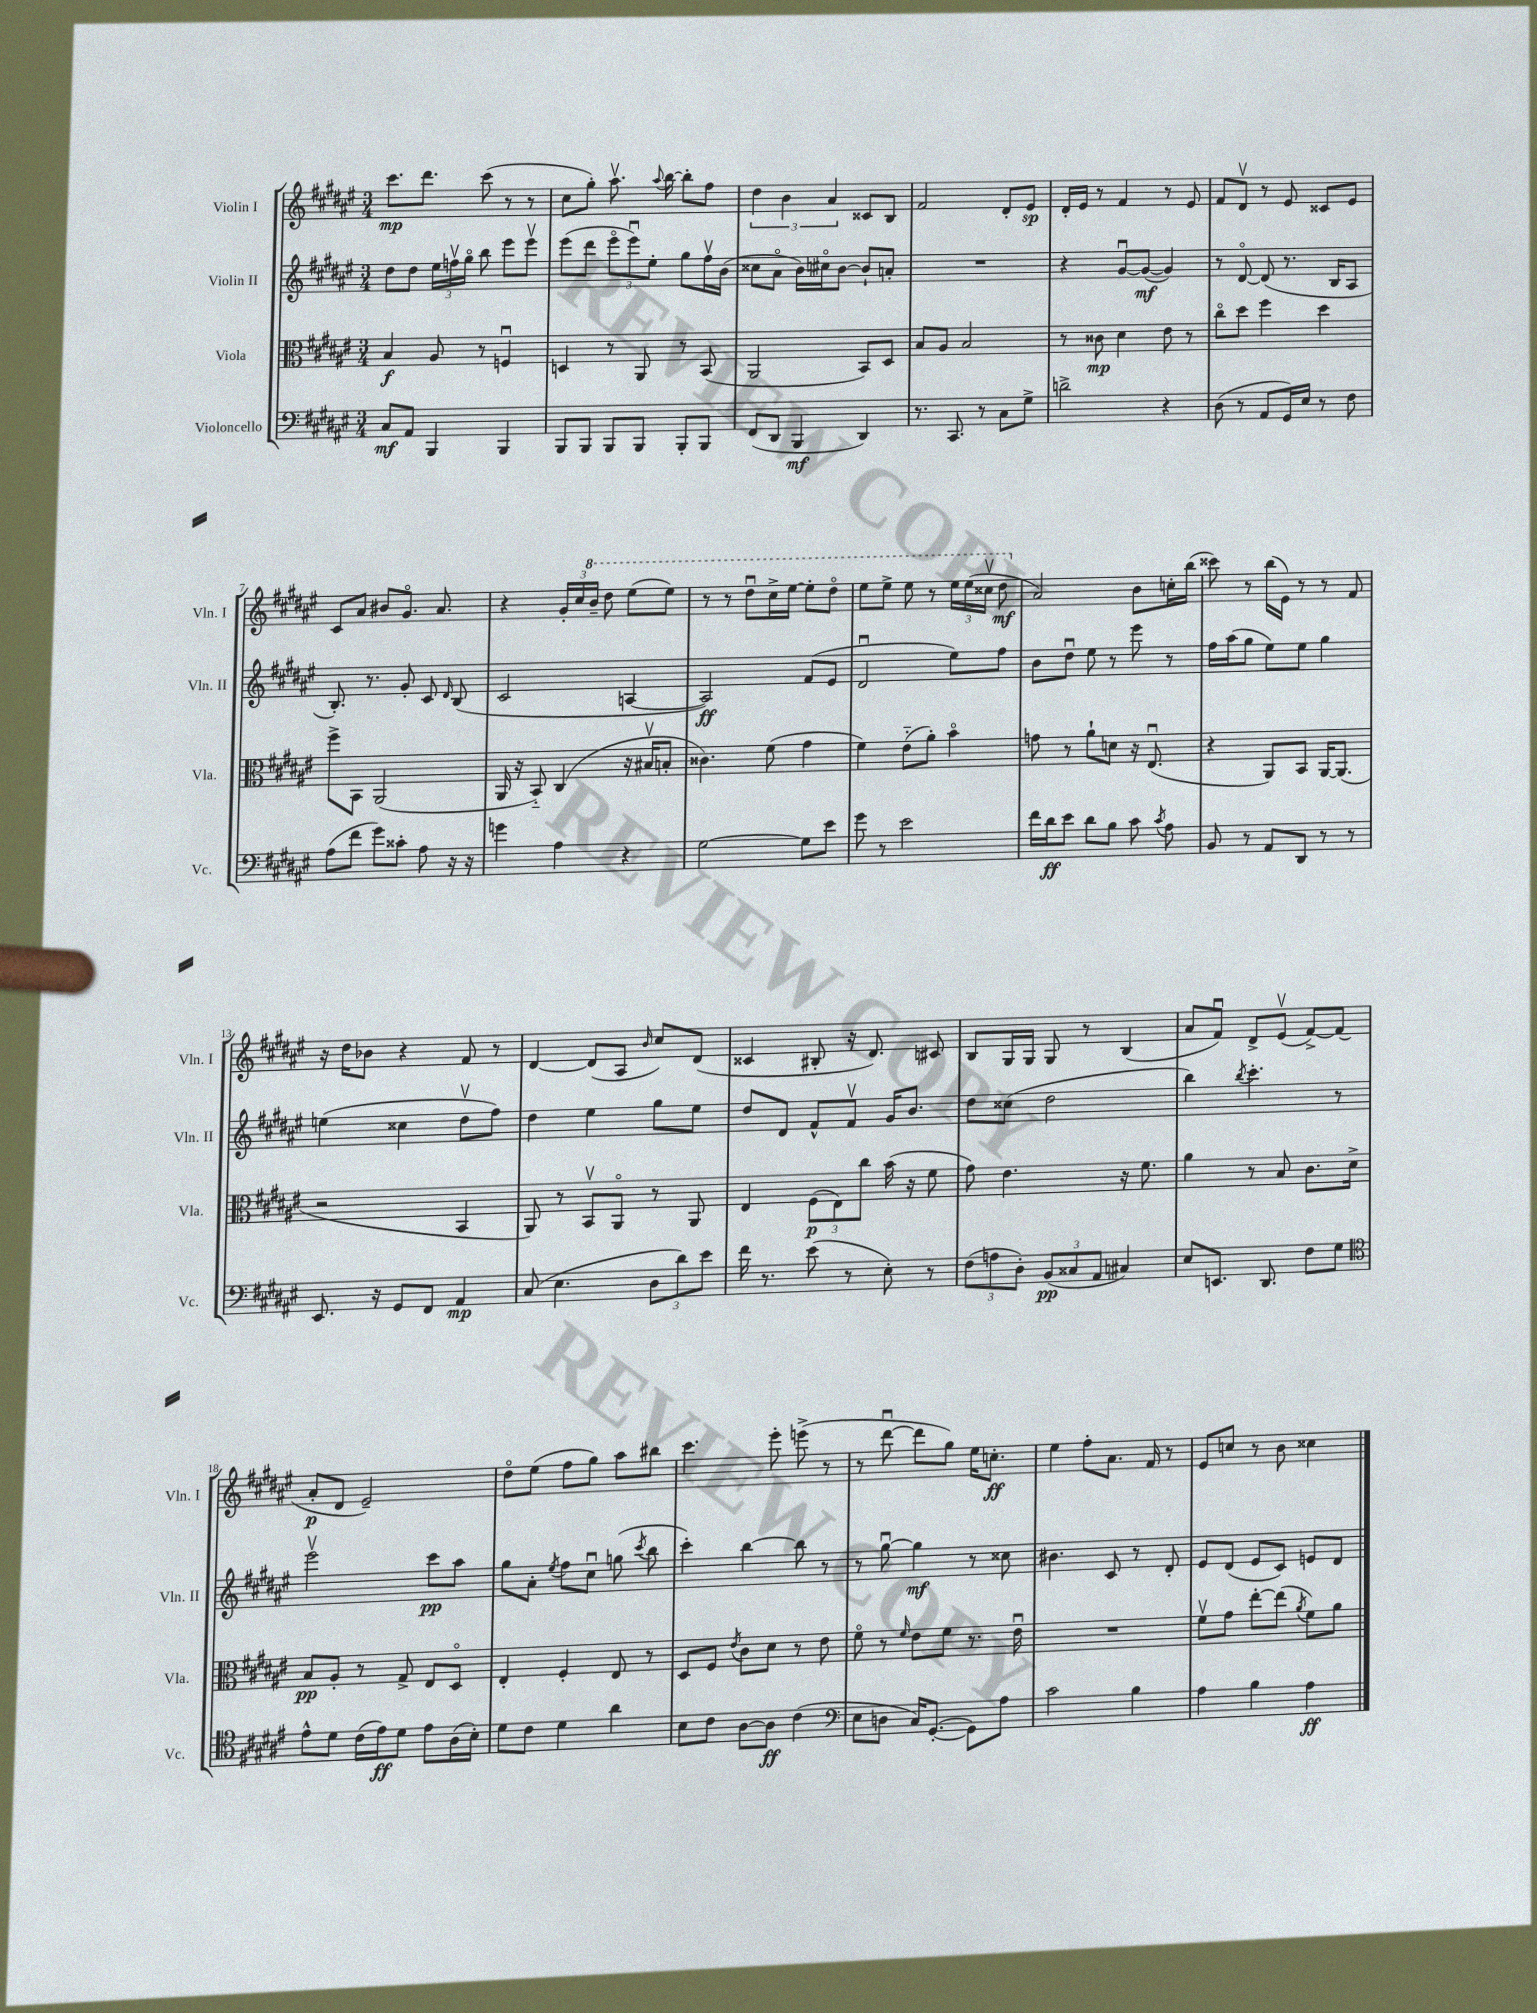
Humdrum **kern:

**kern	**dynam	**kern	**dynam	**kern	**dynam	**kern	**dynam
*part4	*part4	*part3	*part3	*part2	*part2	*part1	*part1
*staff4	*staff4	*staff3	*staff3	*staff2	*staff2	*staff1	*staff1
*I"Violoncello	*	*I"Viola	*	*I"Violin II	*	*I"Violin I	*
*I'Vc.	*	*I'Vla.	*	*I'Vln. II	*	*I'Vln. I	*
*clefF4	*	*clefC3	*	*clefG2	*	*clefG2	*
*k[f#c#g#d#a#e#]	*	*k[f#c#g#d#a#e#]	*	*k[f#c#g#d#a#e#]	*	*k[f#c#g#d#a#e#]	*
*M3/4	*	*M3/4	*	*M3/4	*	*M3/4	*
=1	=1	=1	=1	=1	=1	=1	=1
8C#/L	mf	4B/	f	8dd#\L	.	8.ccc#\L	mp
8AA#/J	.	.	.	8dd#\J	.	.	.
.	.	.	.	.	.	8.ddd#\J	.
4BBB/	.	8A#/	.	24ee#\LL	.	.	.
.	.	.	.	24ffnv\	.	.	.
.	.	.	.	24gg#\JJ	.	.	.
.	.	8r	.	8bb\	.	(8ccc#\	.
4BBB/	.	4Fnu/	.	8eee#\L	.	8r	.
.	.	.	.	8eee#v\J	.	8r	.
=2	=2	=2	=2	=2	=2	=2	=2
8BBB/L	.	4Dn/	.	(8eee#\L	.	8cc#\L	.
8BBB/J	.	.	.	8ddd#\J	.	8gg#'\J)	.
8BBB/L	.	8r	.	12eee#\L	.	8.aa#v\	.
.	.	.	.	12eee#u\)	.	.	.
8BBB/J	.	8AA#/	.	.	.	.	.
.	.	.	.	12ee#'\J	.	.	.
.	.	.	.	.	.	8qqaa#/	.
.	.	.	.	.	.	[16bb\	.
8BBB'/L	.	8r	.	8gg#\L	.	8bb'\L]	.
8BBB/J	.	(8BB/	.	16ff#v\L	.	8ff#\J	.
.	.	.	.	(16b\JJ	.	.	.
=3	=3	=3	=3	=3	=3	=3	=3
(8FF#/L	.	2AA#/	.	8cc##X\L	.	6dd#\	.
8DD#/J	.	.	.	8a#\J	.	.	.
.	.	.	.	.	.	6b\	.
4BBB/	mf	.	.	16b\LL)	.	.	.
.	.	.	.	16cc#X\J	.	.	.
.	.	.	.	.	.	6a#/	.
.	.	.	.	[8b\J	.	.	.
4DD#/)	.	8BB/L)	.	8b`/L]	.	8c##X/L	.
.	.	8D#/J	.	8an'/J	.	8B/J	.
=4	=4	=4	=4	=4	=4	=4	=4
8.r	.	8B/L	.	2.r	.	2f#/	.
.	.	8A#/J	.	.	.	.	.
8.CC#/	.	.	.	.	.	.	.
.	.	2B/	.	.	.	.	.
8r	.	.	.	.	.	.	.
8C#\L	.	.	.	.	.	8d#'/L	.
8G#^\J	.	.	.	.	.	8e#/J	sp
=5	=5	=5	=5	=5	=5	=5	=5
2dn^\	.	8r	.	4r	.	16d#'/LL	.
.	.	.	.	.	.	16e#/JJ	.
.	.	8c##X\	mp	.	.	8r	.
.	.	4d#\	.	[8g#u/L	.	4f#/	.
.	.	.	.	(8g#/J_	mf	.	.
4r	.	8e#\	.	4g#/])	.	8r	.
.	.	8r	.	.	.	8e#/	.
=6	=6	=6	=6	=6	=6	=6	=6
(8D#\	.	8cc#\L	.	8r	.	8f#/L	.
8r	.	8dd#\J	.	[8d#/	.	8d#v/J	.
8AA#/L	.	4ff#\	.	(8d#/]	.	8r	.
16GG#/L)	.	.	.	8.r	.	8e#/	.
16E#/JJ	.	.	.	.	.	.	.
8r	.	4dd#\	.	.	.	8c##X/L	.
.	.	.	.	16B/KL	.	.	.
8F#\	.	.	.	8A#/J	.	8e#/J	.
!!LO:LB:g=z
=7	=7	=7	=7	=7	=7	=7	=7
(8A#\L	.	8ff#^\L	.	8.B'/)	.	8c#/L	.
8f#\J	.	8BB\J	.	.	.	8a#/J	.
.	.	.	.	8.r	.	.	.
8g#\L)	.	(2AA#/	.	.	.	8b#X/L	.
8c##X'\J	.	.	.	8g#'/	.	8.g#/J	.
8A#\	.	.	.	8c#/	.	.	.
.	.	.	.	.	.	8.a#/	.
.	.	.	.	16qqd#/	.	.	.
16r	.	.	.	(8B/	.	.	.
16r	.	.	.	.	.	.	.
=8	=8	=8	=8	=8	=8	=8	=8
4gn\	.	16AA#/	.	2c#/	.	4r	.
.	.	16r	.	.	.	.	.
.	.	8BB/)	.	.	.	.	.
4A#\	.	(4C#/	.	.	.	24g#'/LL	.
.	.	.	.	.	.	24cc#/	.
*	*	*	*	*	*	*8va	*
.	.	.	.	.	.	24bb~/JJ	.
.	.	.	.	.	.	8ddd#\	.
4r	.	16r	.	[4An/	.	(8eee#\L	.
.	.	16B#Xv/KL	.	.	.	.	.
.	.	8Bn'/J	.	.	.	8eee#\J)	.
=9	=9	=9	=9	=9	=9	=9	=9
[2G#\	.	4.c##X\)	.	2A/])	ff	8r	.
.	.	.	.	.	.	8r	.
.	.	.	.	.	.	8ddd#u\L	.
.	.	(8f#\	.	.	.	16ccc#^\L	.
.	.	.	.	.	.	[16eee#\JJ	.
8G#\L]	.	4g#\	.	(8f#/L	.	8eee#'\L]	.
8e#\J	.	.	.	8e#/J	.	8ddd#\J	.
=10	=10	=10	=10	=10	=10	=10	=10
8g#\	.	4f#\)	.	2d#u/	.	8eee#\L	.
8r	.	.	.	.	.	8eee#^\J	.
2e#\	.	(8e#\L	.	.	.	8eee#\	.
.	.	8a#'\J)	.	.	.	8r	.
.	.	4b\	.	8ee#\L)	.	24eee#\LL	.
.	.	.	.	.	.	(24eee#\	.
.	.	.	.	.	.	24ccc##Xv\JJ	.
.	.	.	.	8ff#\J	.	8ddd#\	mf
=11	=11	=11	=11	=11	=11	=11	=11
*	*	*	*	*	*	*X8va	*
16f#\LL	.	8gn\	.	8b\L	.	2a#/)	.
16d#\J	ff	.	.	.	.	.	.
8e#\J	.	8r	.	8dd#u\J	.	.	.
8d#\L	.	8a#`\L	.	8ee#\	.	.	.
8B\J	.	8dn\J	.	8r	.	.	.
8c#\	.	16r	.	8eee#\	.	8b\L	.
.	.	(8.E#u/	.	.	.	.	.
8qc#/	.	.	.	.	.	.	.
8A#\	.	.	.	8r	.	16ccn'\L	.
.	.	.	.	.	.	(16bb\JJ	.
=12	=12	=12	=12	=12	=12	=12	=12
8BB/	.	4r	.	16ff#\LL	.	8ccc##X\)	.
.	.	.	.	(16aa#\J	.	.	.
8r	.	.	.	8gg#\J	.	8r	.
8AA#/L	.	8AA#/L)	.	8ee#\L)	.	(16bb\LL	.
.	.	.	.	.	.	16e#\JJ)	.
8DD#/J	.	8BB/J	.	8ee#\J	.	8r	.
8r	.	[16AA#/KL	.	4gg#\	.	8r	.
.	.	(8.AA#/J]	.	.	.	.	.
8r	.	.	.	.	.	8f#/	.
!!LO:LB:g=z
=13	=13	=13	=13	=13	=13	=13	=13
8.EE#/	.	2r	.	(4een\	.	16r	.
.	.	.	.	.	.	16dd#\KL	.
.	.	.	.	.	.	8b-X\J	.
16r	.	.	.	.	.	.	.
8GG#/L	.	.	.	4cc##X\	.	4r	.
8FF#/J	.	.	.	.	.	.	.
4AA#/	mp	4BB/	.	8dd#v\L	.	8f#/	.
.	.	.	.	8ff#\J)	.	8r	.
=14	=14	=14	=14	=14	=14	=14	=14
(8C#/	.	8AA#/)	.	4dd#\	.	[4d#/	.
4.E#\	.	8r	.	.	.	.	.
.	.	8BBv/L	.	4ee#\	.	(8d#/L]	.
.	.	8AA#/J	.	.	.	8A#/J	.
.	.	.	.	.	.	16qqb/	.
12D#\L	.	8r	.	8gg#\L	.	8cc#/L)	.
12d#\)	.	.	.	.	.	.	.
.	.	8AA#/	.	8ee#\J	.	(8d#/J	.
12e#\J	.	.	.	.	.	.	.
=15	=15	=15	=15	=15	=15	=15	=15
16f#\	.	4E#/	.	8dd#/L	.	4c##X/	.
8.r	.	.	.	.	.	.	.
.	.	.	.	8d#/J	.	.	.
(8e#\	.	(12F#\L	p	8f#^^/L	.	8B#X'/	.
.	.	12E#\)	.	.	.	.	.
8r	.	.	.	8f#v/J	.	16r	.
.	.	12cc#\J	.	.	.	.	.
.	.	.	.	.	.	8.d#/)	.
8E#'\)	.	(16b\	.	16g#/KL	.	.	.
.	.	16r	.	8.b/J	.	.	.
8r	.	8f#\	.	.	.	8c#X/	.
=16	=16	=16	=16	=16	=16	=16	=16
(12F#\L	.	8g#\)	.	8dd#\L	.	8B/L	.
12An\	.	.	.	.	.	.	.
.	.	4.e#\	.	(8cc##X\J	.	16G#/L	.
12D#'\J)	.	.	.	.	.	.	.
.	.	.	.	.	.	16G#/JJ	.
(12BB/L	pp	.	.	2dd#\	.	8G#/	.
12C##X/	.	.	.	.	.	.	.
.	.	.	.	.	.	8r	.
12AA#/J	.	.	.	.	.	.	.
4C#X/)	.	16r	.	.	.	(4B/	.
.	.	8.f#\	.	.	.	.	.
=17	=17	=17	=17	=17	=17	=17	=17
8E#/L	.	4a#\	.	4bb\)	.	8a#/L	.
8.EEn/J	.	.	.	.	.	8f#u/J)	.
.	.	.	.	8qbb/	.	.	.
.	.	8r	.	4.ccc#'\	.	8d#^/L	.
8.DD#/	.	.	.	.	.	.	.
.	.	8B/	.	.	.	(8e#v/J	.
8F#\L	.	8.c#\L	.	.	.	[8f#^/L)	.
8G#\J	.	.	.	8r	.	(8f#/J]	.
.	.	16d#^\Jk	.	.	.	.	.
!!LO:LB:g=z
=18	=18	=18	=18	=18	=18	=18	=18
*clefC4	*	*	*	*	*	*	*
8e#^^\L	.	8B/L	pp	2eee#v\	.	8a#'/L	p
8d#\J	.	8A#'/J	.	.	.	8d#/J	.
(16c#\LL	.	8r	.	.	.	2e#~/)	.
16e#\J)	ff	.	.	.	.	.	.
8d#\J	.	8G#^/	.	.	.	.	.
8e#\L	.	8E#/L	.	8ccc#\L	pp	.	.
(16A#\L	.	8D#/J	.	8aa#\J	.	.	.
16B'\JJ)	.	.	.	.	.	.	.
=19	=19	=19	=19	=19	=19	=19	=19
8d#\L	.	4E#'/	.	8gg#\L	.	8dd#\L	.
8c#\J	.	.	.	8a#'\J	.	(8ee#\J	.
.	.	.	.	8qee#/	.	.	.
4d#\	.	4F#'/	.	8ff#\L	.	8ff#\L	.
.	.	.	.	8cc#u\J	.	8gg#\J)	.
4a#\	.	8E#/	.	(8ggn\	.	8aa#\L	.
.	.	.	.	8qccc#/	.	.	.
.	.	8r	.	8bb\	.	8bb#X\J	.
=20	=20	=20	=20	=20	=20	=20	=20
8B\L	.	8D#/L	.	4ccc#'\)	.	4.ccc#\	.
8c#\J	.	8F#/J	.	.	.	.	.
.	.	8qe#/	.	.	.	.	.
[8A#\L	.	8c#\L	.	[4bb\	.	.	.
8A#\J]	ff	8d#\J	.	.	.	8eee#'\	.
(4c#\	.	8r	.	8bb\]	.	(8eeen^\	.
.	.	8e#\	.	8r	.	8r	.
=21	=21	=21	=21	=21	=21	=21	=21
*clefF4	*	*	*	*	*	*	*
8E#\L	.	8f#\	.	8r	.	8r	.
8Dn\J	.	8r	.	[8gg#u\	.	[8ddd#u\	.
.	.	16qqf#/	.	.	.	.	.
16C#/KL)	.	8e#\L	.	4gg#\]	mf	8ddd#\L]	.
([8.GG#'/J	.	.	.	.	.	.	.
.	.	8f#\J	.	.	.	8gg#\J)	.
8GG#\L])	.	8.r	.	8r	.	16ee#\KL	.
.	.	.	.	.	.	8.ccn'\J	ff
8A#\J	.	.	.	8cc##X\	.	.	.
.	.	16e#u\	.	.	.	.	.
=22	=22	=22	=22	=22	=22	=22	=22
2c#\	.	2.r	.	4.b#X\	.	4ee#\	.
.	.	.	.	.	.	8ff#'\L	.
.	.	.	.	8c#/	.	8.a#\J	.
4B\	.	.	.	8r	.	.	.
.	.	.	.	.	.	16f#/	.
.	.	.	.	8d#'/	.	8r	.
=23	=23	=23	=23	=23	=23	=23	=23
4A#\	.	8f#v\L	.	8e#/L	.	8e#/L	.
.	.	8g#\J	.	(8d#/J	.	8ccn/J	.
4B\	.	[8ee#'\L	.	8e#/L	.	8r	.
.	.	(8ee#\J]	.	8c#/J)	.	8b\	.
.	.	8qa#/	.	.	.	.	.
4A#\	ff	8f#\L)	.	8en/L	.	4cc##X\	.
.	.	8a#\J	.	8d#/J	.	.	.
==	==	==	==	==	==	==	==
*-	*-	*-	*-	*-	*-	*-	*-
